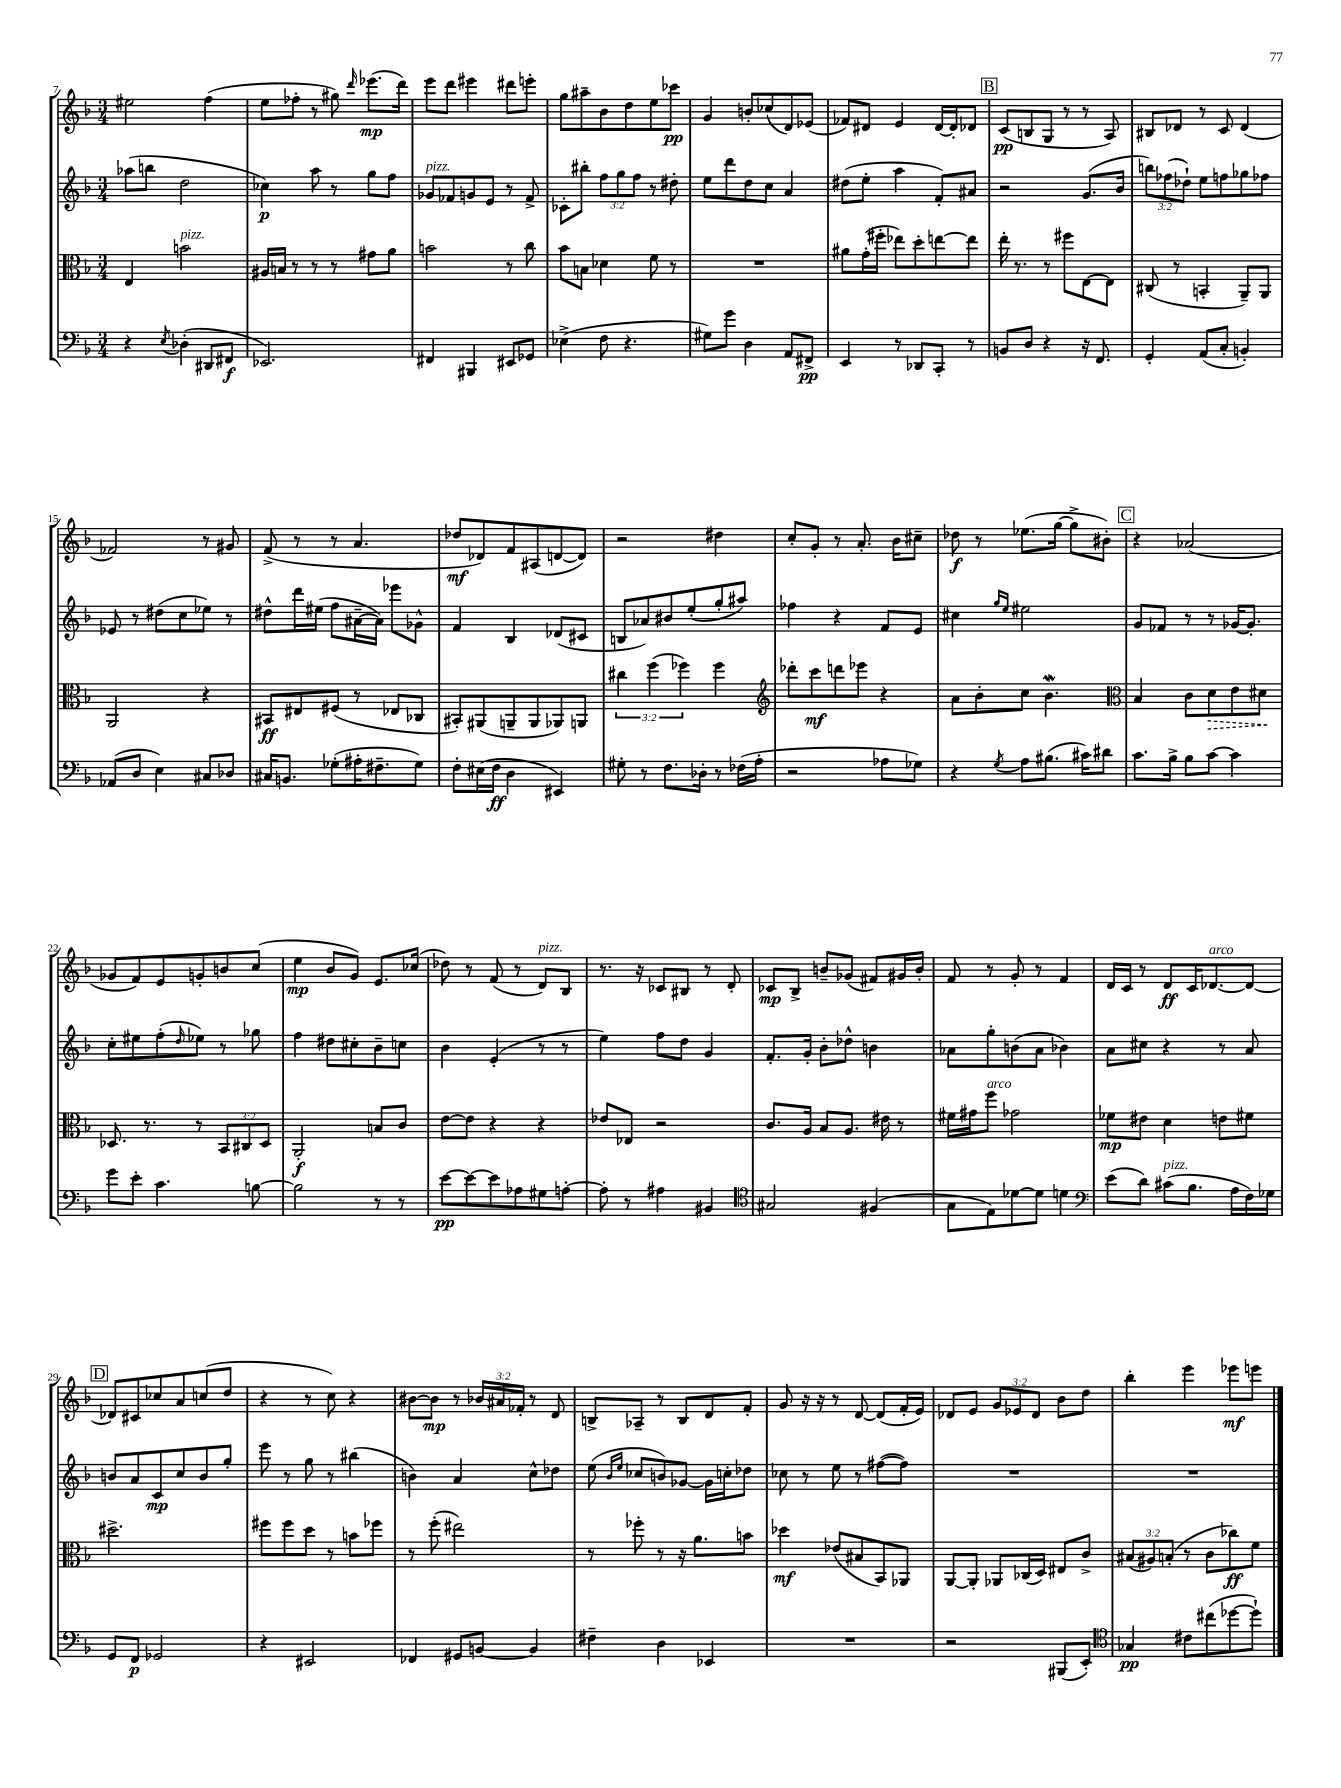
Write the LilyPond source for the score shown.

<<
\new StaffGroup <<
\new Staff = "s0" {
    \clef treble \key f \major \numericTimeSignature \time 3/4 \override Staff.TupletNumber.text = #tuplet-number::calc-fraction-text
    eis''2 f''4( |
    e''8 fes''8-. r8 gis''8) \grace { d'''16 } ees'''8.\mp( d'''16) |
    e'''8 d'''8 eis'''4 dis'''8 e'''8-. |
    g''8 ais''8-- bes'8 d''8 e''8 ces'''8\pp |
    g'4 b'8-. ces''8( d'8) ees'8( |
    fes'8) dis'8 e'4 dis'16~ dis'16-. des'8 |
    \mark \markup { \box "B" } c'8\pp( b8 g8 r8 r8 a8) |
    bis8 des'8 r8 c'8 des'4( |
    fes'2) r8 gis'8 |
    f'8->( r8 r8 a'4. |
    des''8\mf des'8) f'8 ais8( d'8~ d'8) |
    r2 dis''4 |
    c''8-. g'8-. r8 a'8.-. bes'16 cis''8-- |
    des''8\f r8 ees''8.( g''16~ g''8-> bis'8-.) |
    \mark \markup { \box "C" } r4 aes'2( |
    ges'8 f'8) e'8 g'8-. b'8 c''8( |
    e''4\mp bes'8 g'8) e'8. ces''16( |
    des''8) r8 f'8( r8 d'8^\markup { \italic "pizz." }) bes8 |
    r8. r16 ces'8 bis8 r8 d'8-. |
    ces'8\mp bes8-> b'8-- ges'8( fis'8) gis'16 b'16-. |
    f'8 r8 g'8-. r8 f'4 |
    d'16 c'16 r8 d'8\ff c'16 des'8.~^\markup { \italic "arco" } des'8~ |
    \mark \markup { \box "D" } des'8 cis'8 ces''8 a'8 c''8( d''8 |
    r4 r8 c''8) r4 |
    bis'8~ bis'8\mp r8 \tuplet 3/2 { bes'16 ais'16 fes'16-. } r8 d'8 |
    b8-> aes8-- r8 b8 d'8 f'8-. |
    g'8 r16 r16 r8 d'8~ d'8( f'16-. e'16) |
    des'8 e'8 \tuplet 3/2 { g'8 ees'8 des'8 } bes'8 d''8 |
    bes''4-. e'''4 ees'''8\mf e'''8 \bar "|." |
}
\new Staff = "s1" {
    \clef treble \key f \major \numericTimeSignature \time 3/4 \override Staff.TupletNumber.text = #tuplet-number::calc-fraction-text
    aes''8( b''8 d''2 |
    ces''4\p) a''8 r8 g''8 f''8 |
    ges'8^\markup { \italic "pizz." } fes'8 g'8 e'8 r8 fes'8-> |
    ces'8-. bis''8-. \tuplet 3/2 { f''8 g''8 f''8 } r8 dis''8-. |
    e''8 d'''8 d''8 c''8 a'4 |
    dis''8( e''8-. a''4 f'8-.) ais'8 |
    \mark \markup { \box "B" } r2 g'8.( bes'16 |
    \tuplet 3/2 { b''8) fes''8( des''8-!) } e''8 f''8 ges''8 fes''8 |
    ees'8 r8 dis''8( c''8 ees''8) r8 |
    dis''8-^ d'''16 eis''16( f''8 ais'16~-- ais'16) ees'''8 ges'8-^ |
    f'4 bes4 des'8( cis'8 |
    b8 aes'8) bis'8 e''8-.( g''8-. ais''8) |
    fes''4 r4 f'8 e'8 |
    cis''4 \grace { g''16 e''16 } eis''2 |
    \mark \markup { \box "C" } g'8 fes'8 r8 r8 ges'16~ ges'8.-. |
    c''8-. eis''8 f''8-.( \grace { d''16 } ees''8) r8 ges''8 |
    f''4 dis''8 cis''8-. bes'8-- c''8 |
    bes'4 e'4-.( r8 r8 |
    e''4) f''8 d''8 g'4 |
    f'8.-. g'16-. bes'8-. des''8-^ b'4 |
    aes'8 g''8-. b'8( aes'8 bes'4) |
    a'8 cis''8 r4 r8 a'8 |
    \mark \markup { \box "D" } b'8 a'8 c'8\mp c''8 b'8 g''8-. |
    e'''8 r8 g''8 r8 bis''4( |
    b'4) a'4 c''8-^ des''8 |
    e''8( \grace { bes'16 e''16 } ces''8 b'8) ges'8~ ges'16 c''16-. des''8 |
    ces''8 r8 e''8 r8 fis''8~( fis''8) |
    R2. |
    R2. \bar "|." |
}
\new Staff = "s2" {
    \clef alto \key f \major \numericTimeSignature \time 3/4 \override Staff.TupletNumber.text = #tuplet-number::calc-fraction-text
    e4 b'2^\markup { \italic "pizz." } |
    ais16 b16 r8 r8 r8 gis'8 a'8 |
    b'2 r8 c''8 |
    bes'8 b8 des'4 f'8 r8 |
    R2. |
    ais'8 g'16-.( fis''16-. ees''8) d''8-. e''8~ e''8 |
    \mark \markup { \box "B" } e''16-. r8. r8 fis''8 e8~ e8 |
    cis8( r8 b,4-. a,8--) a,8 |
    a,2 r4 |
    bis,8\ff eis8 fis8( r8 ees8 ces8 |
    bis,8-.) ais,8( a,8-- a,8 aes,8) a,8 |
    \tuplet 3/2 { cis''4 f''4( fes''4) } fes''4 |
    \clef treble des'''8-. c'''8\mf d'''8 ees'''8 r4 |
    a'8 bes'8-. c''8 bes'4.\mordent |
    \mark \markup { \box "C" } \clef alto bes4 c'8 \once \override Hairpin.style = #'dashed-line d'8\> e'8 dis'8\! |
    des8. r8. r8 \tuplet 3/2 { bes,8 cis8 des8 } |
    a,2-.\f b8 c'8 |
    e'8~ e'8 r4 r4 |
    ees'8 ees8 r2 |
    c'8. a16 bes8 a8. eis'16 r8 |
    fis'16 gis'16 f''8^\markup { \italic "arco" } ges'2 |
    fes'8\mp eis'8 d'4 e'8 fis'8 |
    \mark \markup { \box "D" } dis''2.-> |
    fis''8 fis''8 d''8 r8 b'8 fes''8 |
    r8 f''8-.( eis''2) |
    r8 fes''8-. r8 r16 a'8. b'8 |
    des''4\mf ees'8( bis8 bes,8) aes,8 |
    a,8~ a,8-. aes,8 ces16( d16) eis8 c'8-> |
    \tuplet 3/2 { bis8( ais8) b8-.( } r8 c'8 ces''8\ff) f'8 \bar "|." |
}
\new Staff = "s3" {
    \clef bass \key f \major \numericTimeSignature \time 3/4
    r4 \acciaccatura { e8 } des4-.( dis,8 fis,8\f |
    ees,2.) |
    fis,4 bis,,4 eis,8 ges,8 |
    ees4->( f8 r4. |
    gis8) g'8 d4 a,8 fis,8->\pp |
    e,4 r8 des,8 c,8-. r8 |
    \mark \markup { \box "B" } b,8 d8 r4 r16 f,8. |
    g,4-. a,8( c8-. b,4-.) |
    aes,8( d8 e4) cis8 des8 |
    cis16 b,8. ges8-.( ais16-. fis8.-- ges8) |
    f8-. eis16( f16\ff d4 eis,4) |
    gis8-. r8 f8. des16-. r8 fes16( a16-. |
    r2 aes8 ges8) |
    r4 \acciaccatura { g8 } a8 bis8.( cis'16) dis'8 |
    \mark \markup { \box "C" } c'8. bes16-> bes8 c'8~ c'4 |
    g'8 e'8-. c'4. b8~ |
    b2 r8 r8 |
    e'8~\pp e'8~ e'8 aes8 gis8 a8~-. |
    a8-. r8 ais4 bis,4 |
    \clef tenor gis2 fis4( |
    g8 e8) des'8~ des'8 d'4 |
    \clef bass e'8( d'8) cis'8^\markup { \italic "pizz." }( bes8. a16 f16) ges16 |
    \mark \markup { \box "D" } g,8 f,8\p ges,2 |
    r4 eis,2 |
    fes,4 gis,8 b,8~ b,4 |
    fis4-- d4 ees,4 |
    R2. |
    r2 bis,,8( e,8-.) |
    \clef tenor ges4\pp cis'8 cis''8( des''8~ des''8-!) \bar "|." |
}
>>
>>
\layout { \context { \Score currentBarNumber = #7 } }
